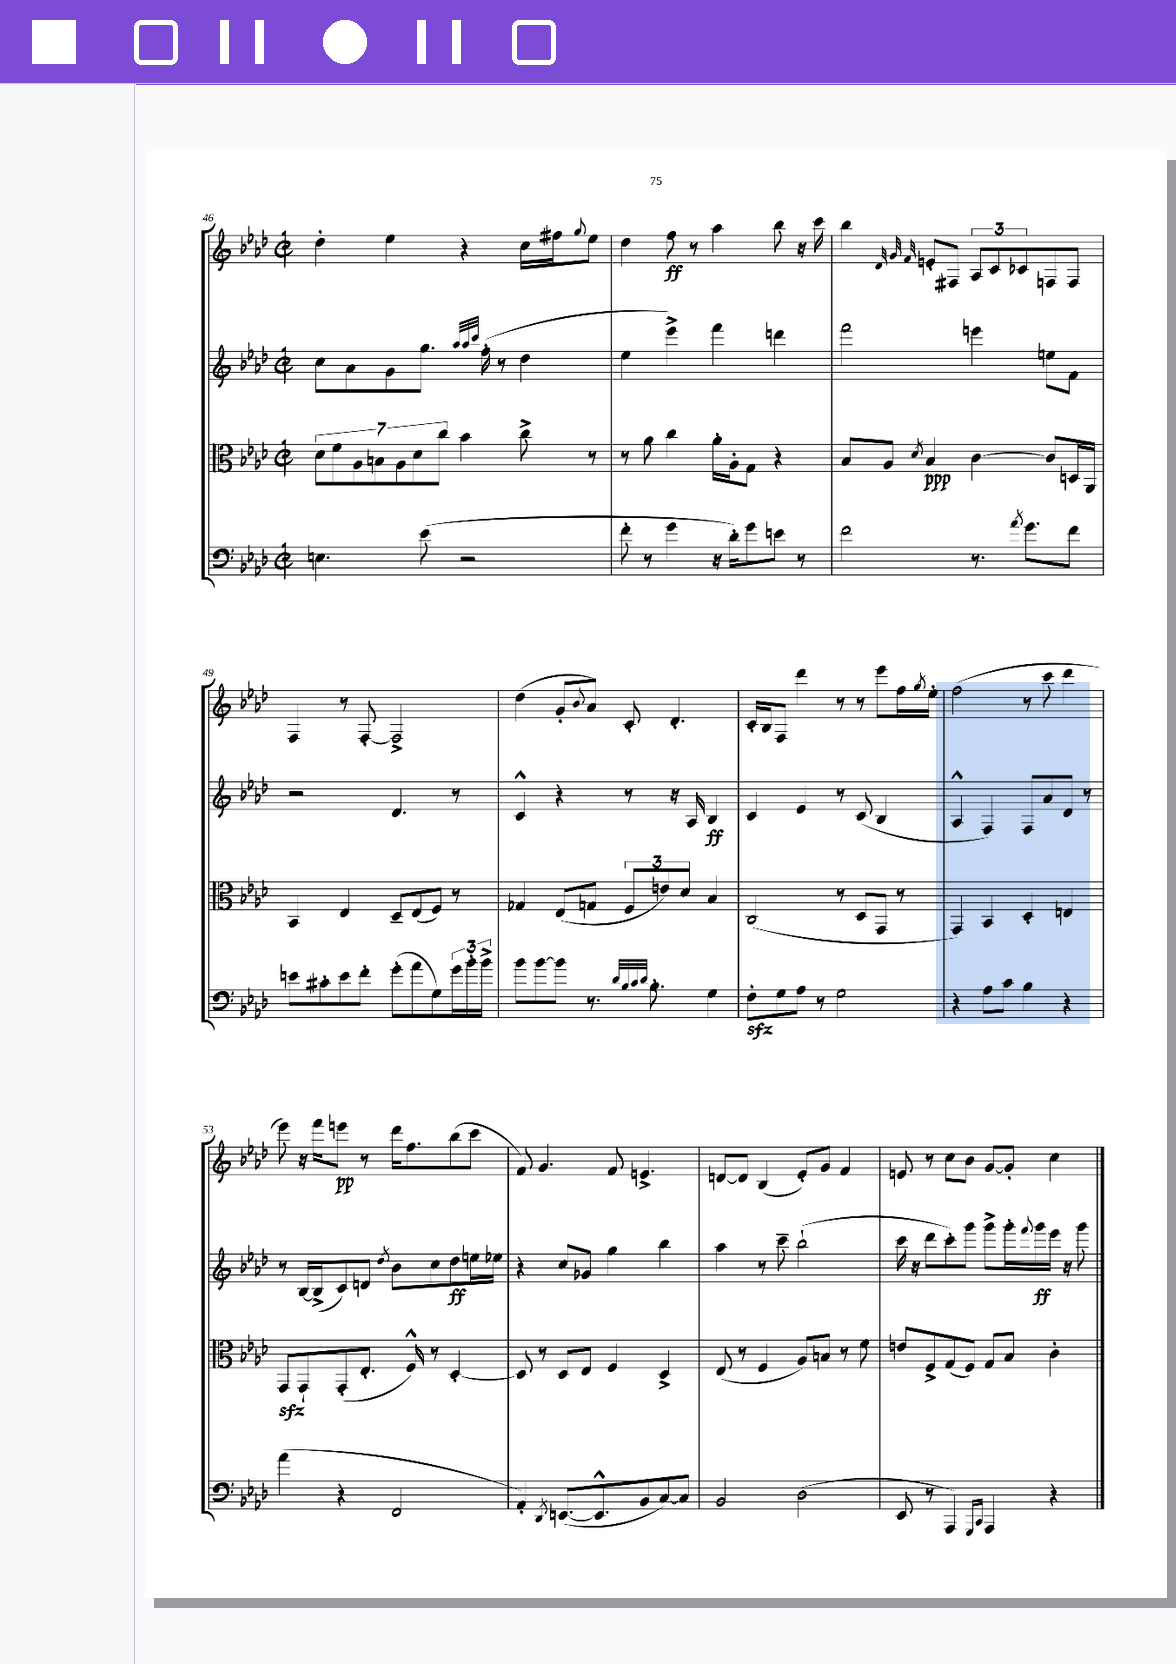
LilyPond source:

<<
\new StaffGroup <<
\new Staff = "s0" {
    \clef treble \key aes \major \defaultTimeSignature \time 2/2
    des''4-. ees''4 r4 c''16 fis''16 \appoggiatura { g''8 } ees''8 |
    des''4 f''8\ff r8 aes''4 bes''8 r16 c'''16 |
    bes''4 \grace { des'32 g'32 f'32 } e'8-. fis8 \tuplet 3/2 { aes8 c'8 ces'8 } f8 f8 |
    f4 r8 f8~-. f2-> |
    des''4( g'8-. \appoggiatura { bes'8 } aes'8) c'8-. des'4.-. |
    c'16-. bes16 f8 des'''4 r8 r8 ees'''8 f''16 \acciaccatura { g''8 } ees''16-. |
    f''2( r8 c'''8 des'''4 |
    ees'''8) r16 f'''16 e'''8\pp r8 des'''16 f''8. bes''8( c'''8 |
    f'8) g'4. f'8 e'4.-> |
    d'8~ d'8 bes4( ees'8-.) g'8 f'4 |
    e'8 r8 c''8 bes'8 g'8~ g'8-. c''4 \bar "|." |
}
\new Staff = "s1" {
    \clef treble \key aes \major \defaultTimeSignature \time 2/2
    c''8 aes'8 g'8 g''8. \grace { aes''32 aes''32 c'''32 } f''16-.( r8 des''4 |
    ees''4 ees'''4->) f'''4 d'''4 |
    f'''2 e'''4 e''8 f'8 |
    r2 des'4. r8 |
    c'4-^ r4 r8 r16 aes16 bes4\ff |
    c'4 ees'4 r8 c'8( bes4 |
    aes4-^ f4) f8 aes'8 des'8 r8 |
    r8 bes16~ bes16->( c'8) d'8 \acciaccatura { des''8 } bes'8 c''8 des''8\ff e''16 ees''16 |
    r4 c''8 ges'8 g''4 bes''4 |
    aes''4 r8 c'''8-- bes''2-!( |
    c'''16 r16 des'''8 c'''8-.) g'''8 g'''8-> g'''16-. \appoggiatura { f'''8 } g'''16\ff ees'''16 r16 g'''8 \bar "|." |
}
\new Staff = "s2" {
    \clef alto \key aes \major \defaultTimeSignature \time 2/2
    \tuplet 7/4 { des'8 f'8 aes8 b8 aes8 des'8 c''8 } bes'4 c''8-> r8 |
    r8 aes'8 c''4 aes'16-. aes16-. g8 r4 |
    bes8 aes8 \acciaccatura { des'8 } bes4\ppp c'4~ c'8 d16 aes,16 |
    bes,4 ees4 des8-- ees8( f8) r8 |
    ges4 ees8( g8 \tuplet 3/2 { f8 e'8) des'8 } bes4 |
    c2( r8 des8 g,8 r8 |
    g,4) bes,4 des4-. e4 |
    g,8\sfz g,8-! g,8-.( ees8.-. f16-^) r8 des4~-. |
    des8 r8 des8 ees8 f4 des4-> |
    ees8( r8 f4 aes8) b8 r8 f'8 |
    e'8 f8-> g8( f8) g8 bes8 c'4-. \bar "|." |
}
\new Staff = "s3" {
    \clef bass \key aes \major \defaultTimeSignature \time 2/2
    e4. ees'8( r2 |
    f'8-. r8 g'4 r16 des'16-.) g'8 e'8 r8 |
    f'2 r8. \acciaccatura { aes'8 } g'8. f'8 |
    e'8 cis'8-. e'8 f'8-. g'8-.( aes'8 g8) \tuplet 3/2 { g'16 bes'16-. bes'16-> } |
    bes'8 bes'8~ bes'8 r8. \grace { des'32 bes32 c'32 des'32 } bes8.-. g4 |
    f8-.\sfz g8 aes8 r8 g2 |
    r4 aes8 c'8 bes4 r4 |
    aes'4( r4 f,2 |
    aes,4-.) \acciaccatura { des,8 } e,8.~( e,8.-^ bes,8 c8~) c8 |
    bes,2 des2( |
    ees,8 r8 aes,,4) \grace { g,,16 c,16 } aes,,4 r4 \bar "|." |
}
>>
>>
\layout { \context { \Score currentBarNumber = #46 } }
